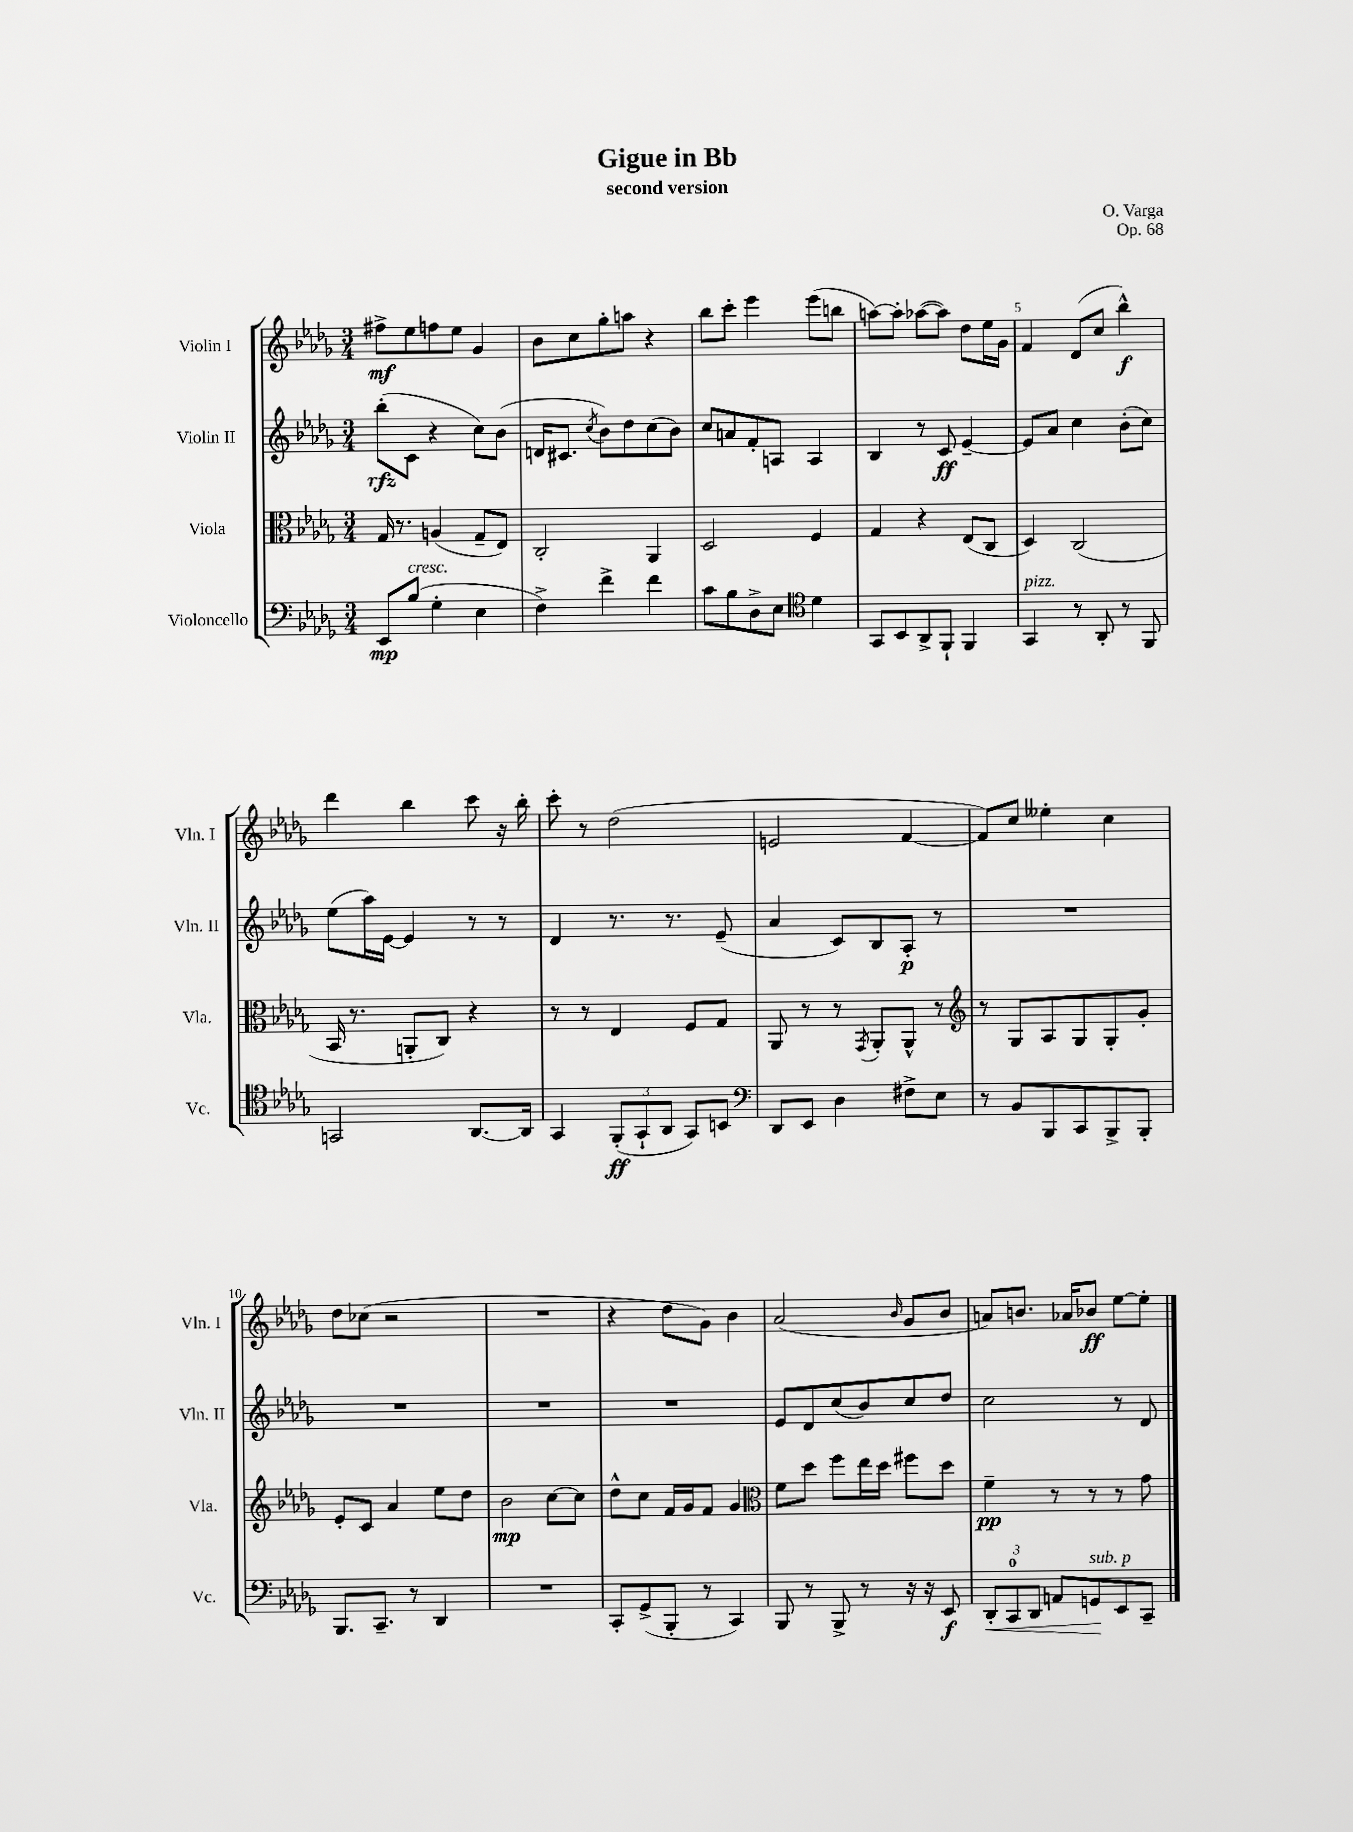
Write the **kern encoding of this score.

**kern	**kern	**kern	**kern
*staff4	*staff3	*staff2	*staff1
*clefF4	*clefC3	*clefG2	*clefG2
*k[b-e-a-d-g-]	*k[b-e-a-d-g-]	*k[b-e-a-d-g-]	*k[b-e-a-d-g-]
*M3/4	*M3/4	*M3/4	*M3/4
8EE-	16G-	(8bb-'	8ff#^
.	8.r	.	.
(8B-	.	8c	8ee-
4G-'	(4A	4r	8ff
.	.	.	8ee-
4E-	8G-~	8cc)	4g-
.	8E-)	(8b-	.
=	=	=	=
4F^)	2C'	16d	8b-
.	.	8.c#	.
.	.	.	8cc
.	.	8qcc	.
4f^	.	8b-)	8gg-'
.	.	8dd-	8aa
4f	4AA-	(8cc	4r
.	.	8b-)	.
=	=	=	=
8c	2D-	8cc	8bb-
8B-	.	8a	8ccc'
8D-^	.	8f'	4eee-
8E-	.	8A	.
*clefC4	*	*	*
4d-	4F	4A	(8eee-
.	.	.	8bb
=	=	=	=
8GG-	4G-	4B-	[8aa)
8BB-	.	.	8aa']
8AA-^	4r	8r	([8aa-
8FF`	.	8c	8aa-])
4FF	(8E-	[4e-~	8dd-
.	8C	.	16ee-
.	.	.	16g-
=	=	=	=
4GG-	4D-)	8e-]	4f
.	.	8a-	.
8r	(2C	4cc	(8d-
8AA-'	.	.	8cc
8r	.	(8b-'	4bb-^^)
8FF	.	8cc)	.
=	=	=	=
2GG	16BB-	(8ee-	4ddd-
.	8.r	.	.
.	.	16aa-)	.
.	.	[16e-	.
.	8AA'	4e-]	4bb-
.	8C)	.	.
[8.AA-	4r	8r	8ccc
.	.	8r	16r
16AA-]	.	.	16bb-'
=	=	=	=
4GG-	8r	4d-	8ccc'
.	8r	.	8r
(12FF'	4E-	8.r	(2dd-
12GG-`	.	.	.
12AA-	.	.	.
.	.	8.r	.
8GG-)	8F	.	.
8BB	8G-	(8e-~	.
=	=	=	=
*clefF4	*	*	*
8DD-	8AA-	4a-	2e
8EE-	8r	.	.
4D-	8r	8c)	.
.	8qGG-	.	.
.	8AA-'	8B-	.
8F#^	8AA-^^	8A-'	[4f
8E-	8r	8r	.
=	=	=	=
*	*clefG2	*	*
8r	8r	2.r	8f])
8BB-	8G-	.	8cc
8BBB-	8A-	.	4ee--'
8CC	8G-	.	.
8BBB-^	8G-'	.	4cc
8BBB-'	8g-'	.	.
=	=	=	=
8.BBB-	8e-'	2.r	8dd-
.	8c	.	(8cc-
8.CC~	.	.	.
.	4a-	.	2r
8r	.	.	.
4DD-	8ee-	.	.
.	8dd-	.	.
=	=	=	=
2.r	2b-	2.r	2.r
.	[8cc	.	.
.	8cc]	.	.
=	=	=	=
8CC'	8dd-^^	2.r	4r
(8GG-^	8cc	.	.
8BBB-'	16f	.	8dd-
.	16g-	.	.
8r	8f	.	8g-)
4CC)	4g-	.	4b-
=	=	=	=
*	*clefC3	*	*
8BBB-	8f	8e-	(2a-
8r	8dd-	8d-	.
8BBB-^	8ff	(8cc	.
8r	16ee-	8b-)	.
.	16dd-	.	.
.	.	.	16qqb-
16r	8ff#	8cc	8g-
16r	.	.	.
8EE-	8dd-	8dd-	8b-
=	=	=	=
12DD-'	4f~	2cc	8a)
12CC	.	.	.
.	.	.	8.b
12DD-	.	.	.
8AA	8r	.	.
.	.	.	16a-
8GG	8r	.	8b-
8EE-	8r	8r	[8ee-
8CC~	8g-	8d-	8ee-']
==	==	==	==
*-	*-	*-	*-
